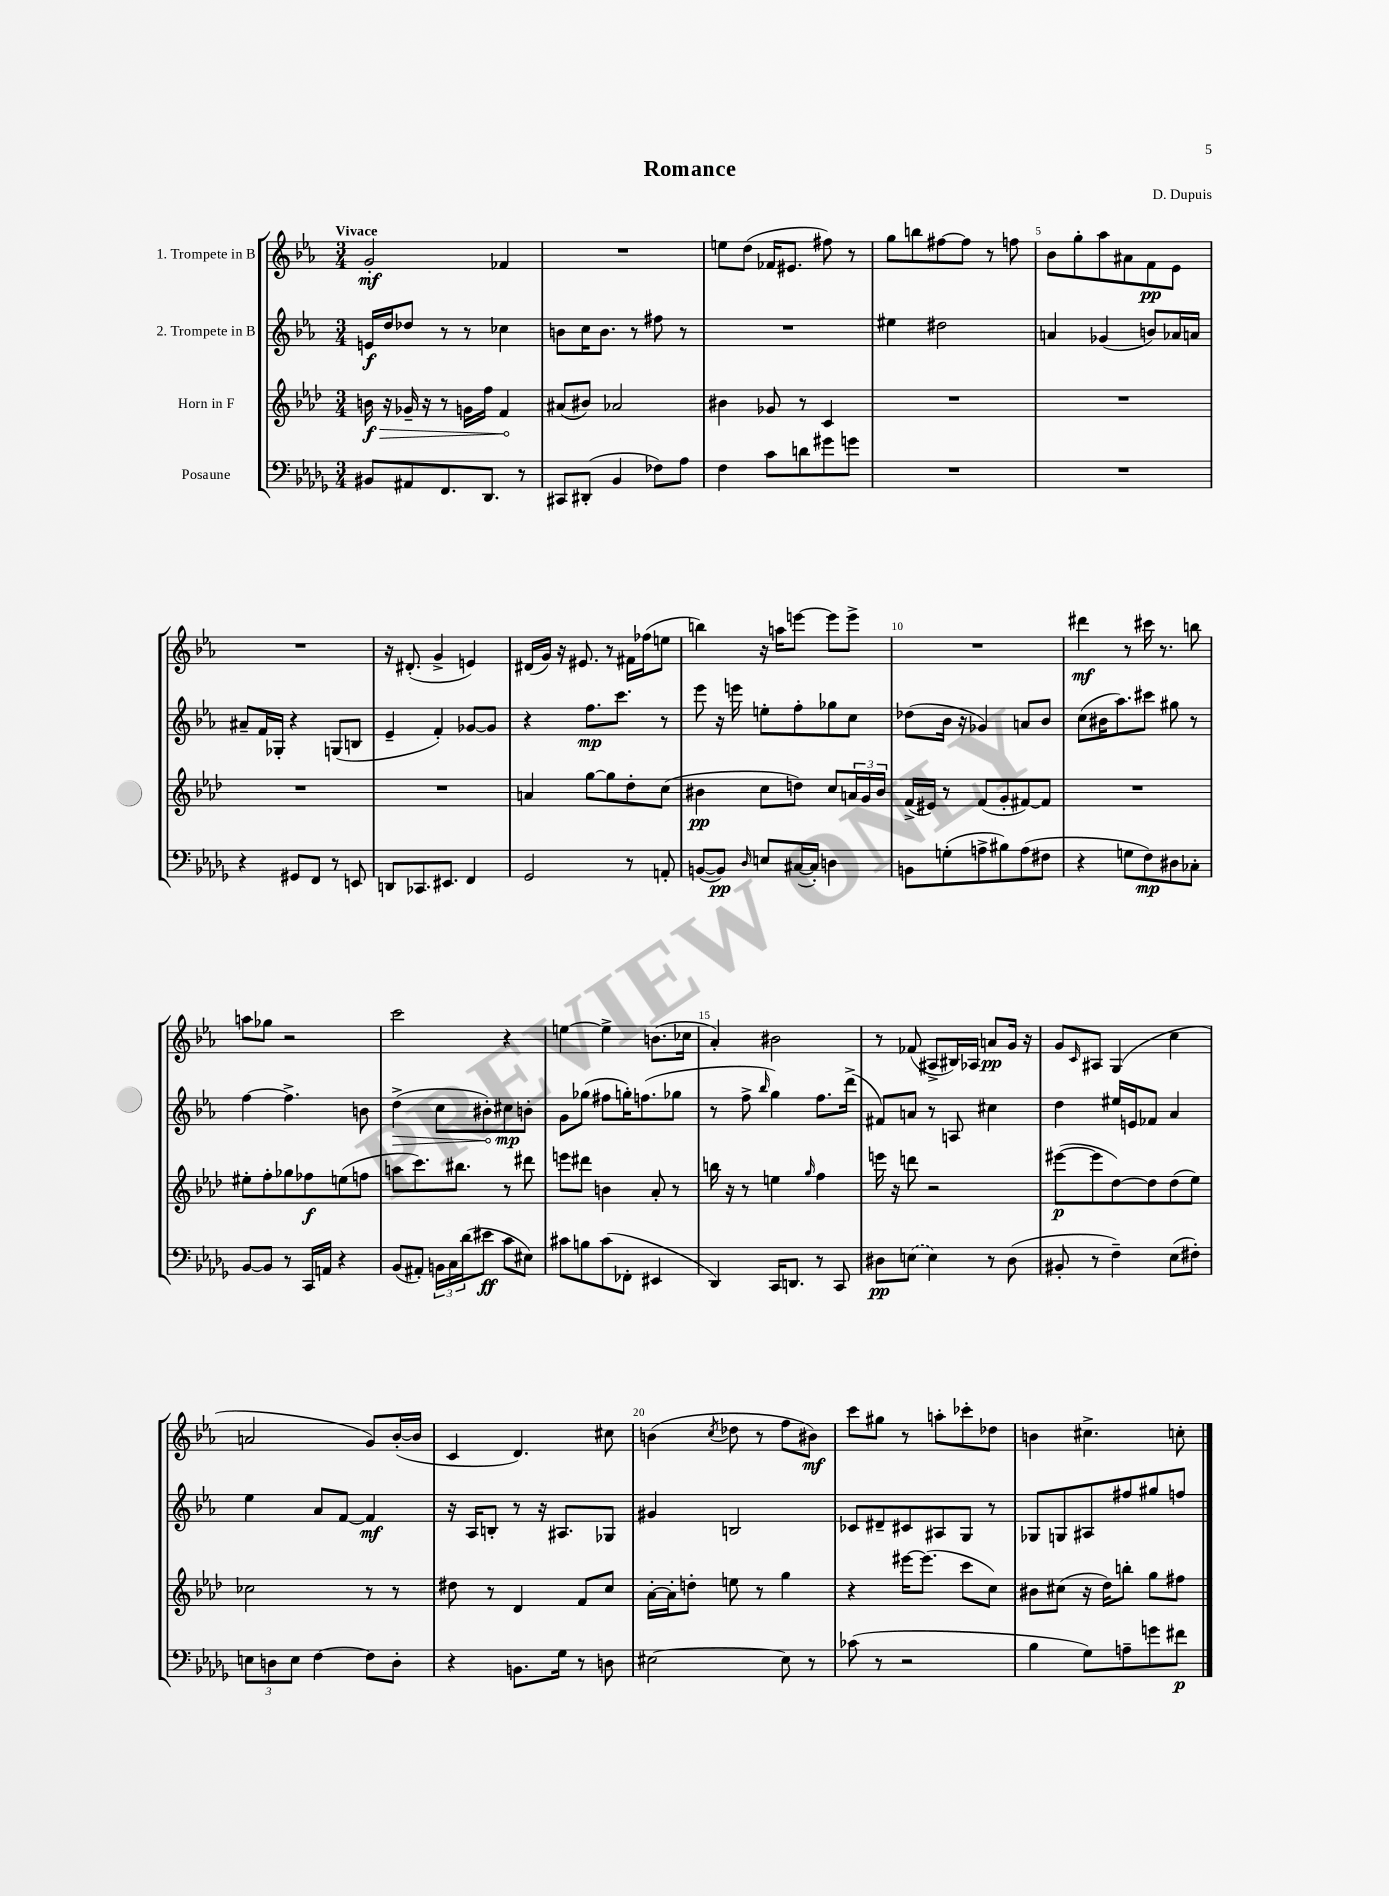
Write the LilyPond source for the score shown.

\header { title = "Romance" composer = "D. Dupuis" }
<<
\new StaffGroup <<
\new Staff = "s0" \with { instrumentName = "1. Trompete in B" } {
    \clef treble \key ees \major \numericTimeSignature \time 3/4 \tempo "Vivace"
    g'2-.\mf fes'4 |
    R2. |
    e''8 d''8( fes'16 eis'8. fis''8) r8 |
    g''8 b''8 fis''8~ fis''8 r8 f''8 |
    bes'8 g''8-. aes''8 ais'8 f'8\pp ees'8 |
    R2. |
    r16 dis'8.-.( g'4-> e'4) |
    dis'16( g'16) r16 eis'8. r8 fis'16 fes''16( e''8 |
    b''4) r16 a''16 e'''8~ e'''8 e'''8-> |
    R2. |
    dis'''4\mf r8 cis'''16 r8. b''8 |
    a''8 ges''8 r2 |
    c'''2 r4 |
    e''4~ e''4-> b'8.( ces''16 |
    aes'4-.) bis'2 |
    r8 fes'8( ais8-> bis16) aes16 a'8\pp g'16 r16 |
    g'8 \grace { c'16 } ais8 g4( c''4 |
    a'2 g'8) bes'16~-.( bes'16 |
    c'4 d'4.) cis''8 |
    b'4( \acciaccatura { c''8 } des''8 r8 f''8 bis'8\mf) |
    c'''8 gis''8 r8 a''8-. ces'''8-. des''8 |
    b'4 cis''4.-> c''8-. \bar "|." |
}
\new Staff = "s1" \with { instrumentName = "2. Trompete in B" } {
    \clef treble \key ees \major \numericTimeSignature \time 3/4
    e'16\f d''16 des''8 r8 r8 ces''4 |
    b'8 c''16 b'8. r8 fis''8 r8 |
    R2. |
    eis''4 dis''2 |
    a'4 ges'4( b'8) aes'16 a'16 |
    ais'8-- f'16 ges16-. r4 g8( b8 |
    ees'4-- f'4-.) ges'8~ ges'8 |
    r4 f''8.\mp c'''8. r8 |
    ees'''8 r16 e'''16 e''8-. f''8-. ges''8 c''8 |
    des''8( bes'16 r16 ges'4) a'8 bes'8 |
    c''8( bis'16 aes''8.) cis'''8 gis''8 r8 |
    f''4~ f''4.-> b'8 |
    \once \override Hairpin.circled-tip = ##t d''4->\>( c''8 bis'8-.) cis''8\mp\! b'8-. |
    g'8 ges''8( fis''8 g''16-.) f''8.( ges''8 |
    r8 f''8-> \grace { bes''16 } g''4) f''8. d'''16->( |
    fis'8) a'8 r8 a8 cis''4 |
    d''4 eis''16 e'16 fes'8 aes'4 |
    ees''4 aes'8 f'8~ f'4\mf |
    r16 aes16 b8-. r8 r16 ais8. ges8 |
    gis'4 b2 |
    ces'8 dis'8-- cis'8 ais8 g8 r8 |
    ges8 g8 ais8 fis''8 gis''8 f''8 \bar "|." |
}
\new Staff = "s2" \with { instrumentName = "Horn in F" } {
    \clef treble \key aes \major \numericTimeSignature \time 3/4
    \once \override Hairpin.circled-tip = ##t b'16\f\> r16 ges'16-- r16 r8 g'16 f''16 f'4\! |
    ais'8( bis'8) aes'2 |
    bis'4 ges'8 r8 c'4 |
    R2. |
    R2. |
    R2. |
    R2. |
    a'4 g''8~ g''8 des''8-. c''8( |
    bis'4\pp c''8 d''8) c''8 \tuplet 3/2 { a'16 g'16 bis'16 } |
    f'16->( eis'16) r8 f'8( g'8-. fis'8~) fis'8 |
    R2. |
    eis''8-. f''8-. ges''8 fes''8\f e''8( f''8 |
    a''8 c'''8.) bis''8. r8 dis'''8 |
    e'''8 dis'''8 b'4 aes'8-. r8 |
    b''16 r16 r8 e''4 \grace { g''16 } f''4 |
    e'''16 r16 d'''8 r2 |
    eis'''8~\p( eis'''8 des''8~) des''8 des''8( ees''8) |
    ces''2 r8 r8 |
    dis''8 r8 des'4 f'8 c''8 |
    aes'16~-. aes'16-. d''8-. e''8 r8 g''4 |
    r4 eis'''16~ eis'''8.( c'''8 c''8) |
    bis'8 cis''8( r16 des''16) b''8-. g''8 fis''8 \bar "|." |
}
\new Staff = "s3" \with { instrumentName = "Posaune" } {
    \clef bass \key des \major \numericTimeSignature \time 3/4
    bis,8 ais,8 f,8. des,8. r8 |
    cis,8 dis,8-.( bes,4 fes8) aes8 |
    f4 c'8 d'8 gis'8 g'8 |
    R2. |
    R2. |
    r4 gis,8 f,8 r8 e,8 |
    d,8 ces,8. eis,8. f,4 |
    ges,2 r8 a,8-. |
    b,8~( b,8\pp) \grace { des16 } e8 cis16~( cis16-.) d4 |
    b,8 g8-.( a8-> bis8) a8( fis8 |
    r4 g8 f8\mp) dis8 ces8-. |
    bes,8~ bes,8 r8 c,16 a,16 r4 |
    bes,8( ais,8-.) \tuplet 3/2 { b,16 c16 des'16( } eis'8\ff c'8 eis8) |
    cis'8 b8 cis'8( fes,8-. eis,4 |
    des,4) c,16 d,8. r8 c,8 |
    dis8\pp \once \slurDashed e8( e4) r8 dis8( |
    bis,8-. r8 f4--) ees8( fis8-.) |
    \tuplet 3/2 { e8 d8 e8 } f4~ f8 d8-. |
    r4 b,8. ges16 r8 d8 |
    eis2~ eis8 r8 |
    ces'8( r8 r2 |
    bes4 ges8) a8-- g'8 fis'8\p \bar "|." |
}
>>
>>
\layout { \context { \Score \override BarNumber.break-visibility = ##(#f #t #t) barNumberVisibility = #(every-nth-bar-number-visible 5) } }
